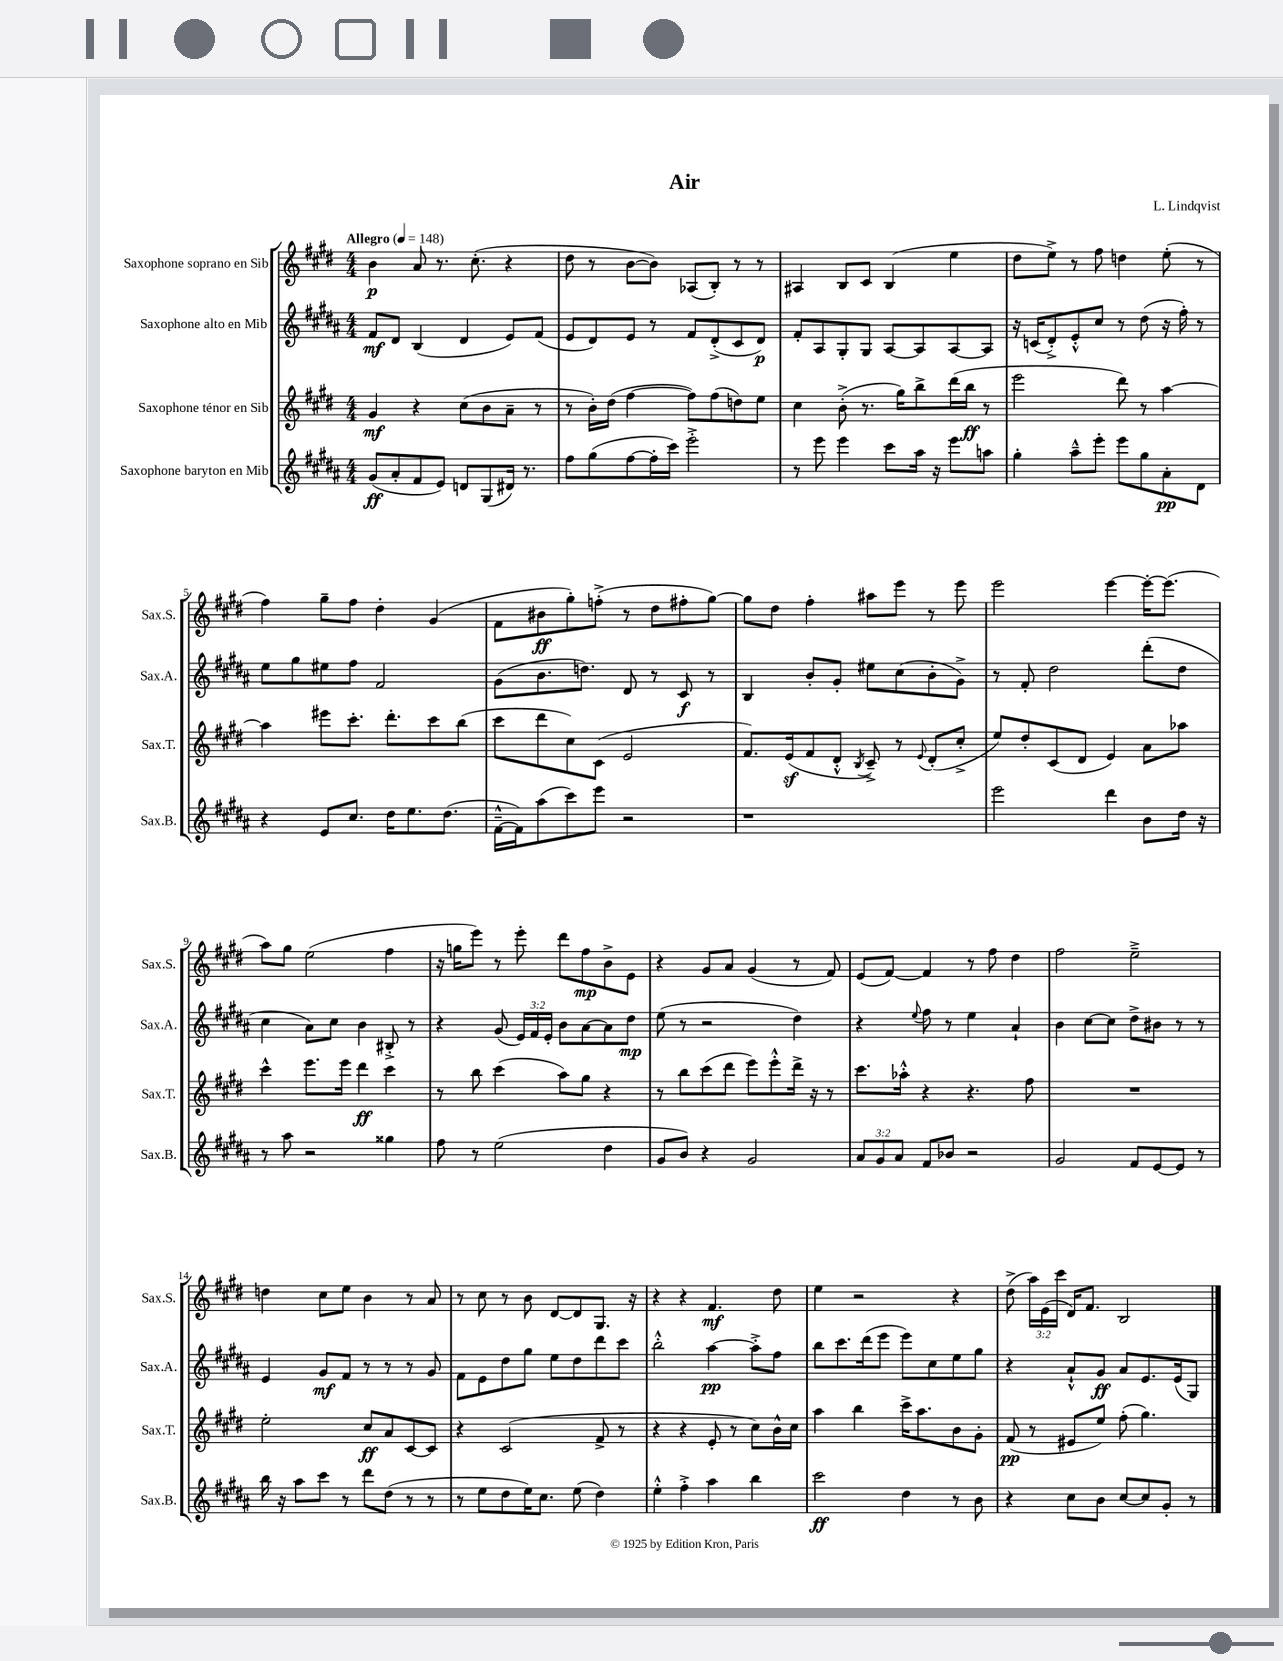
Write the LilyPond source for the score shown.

\header { title = "Air" composer = "L. Lindqvist" }
<<
\new StaffGroup <<
\new Staff = "s0" \with { instrumentName = "Saxophone soprano en Sib" shortInstrumentName = "Sax.S." } {
    \clef treble \key e \major \numericTimeSignature \time 4/4 \override Staff.TupletNumber.text = #tuplet-number::calc-fraction-text \tempo "Allegro" 4 = 148
    \autoBeamOff b'4\p a'8 r8. cis''8.-.( r4 |
    dis''8 r8 b'8[~ b'8]) aes8[( b8]-.) r8 r8 |
    ais4 b8[ cis'8] b4( e''4 |
    dis''8[ e''8]->) r8 fis''8 d''4 e''8-.( r8 |
    fis''4) gis''8[-- fis''8] dis''4-. gis'4( |
    fis'8[ bis'8\ff gis''8-.) f''8]-.->( r8 dis''8[ fis''8-. gis''8]~) |
    gis''8[ dis''8] fis''4-. ais''8[ e'''8] r8 e'''8 |
    e'''2 e'''4~ e'''16[~-. e'''8.]( |
    a''8[) gis''8] e''2( fis''4 |
    r16 g''16[ e'''8]) r8 e'''8-. dis'''8[ fis''8\mp b'8-> e'8] |
    r4 gis'8[ a'8] gis'4( r8 fis'8) |
    e'8[( fis'8]~) fis'4 r8 fis''8 dis''4 |
    fis''2 e''2---> |
    d''4 cis''8[ e''8] b'4 r8 a'8 |
    r8 cis''8 r8 b'8 dis'8[~ dis'8 gis8.] r16 |
    r4 r4 fis'4.\mf dis''8 |
    e''4 r2 r4 |
    dis''8->( \tuplet 3/2 { a''16[) e'16( cis'''16] } dis'16[) fis'8.] b2 \bar "|." |
}
\new Staff = "s1" \with { instrumentName = "Saxophone alto en Mib" shortInstrumentName = "Sax.A." } {
    \clef treble \key b \major \numericTimeSignature \time 4/4 \override Staff.TupletNumber.text = #tuplet-number::calc-fraction-text
    \autoBeamOff fis'8[\mf dis'8] b4( dis'4 e'8[) fis'8]( |
    e'8[ dis'8) e'8] r8 fis'8[ dis'8-.->( cis'8 dis'8]\p) |
    fis'8[-. ais8 gis8-. gis8] ais8[~ ais8 ais8~ ais8] |
    r16 c'16[( dis'8-.->) e'8-.-^ cis''8] r8 dis''8( r16 fis''16-.) r8 |
    e''8[ gis''8 eis''8 fis''8] fis'2 |
    gis'8[( b'8. d''8.]) dis'8 r8 cis'8\f r8 |
    b4 b'8[-. gis'8]-. eis''8[ cis''8( b'8-. gis'8]->) |
    r8 fis'8-. dis''2 dis'''8[-.( dis''8] |
    cis''4 ais'8[) cis''8] b'4 bis8-.-> r8 |
    r4 gis'8( \tuplet 3/2 { e'16[) fis'16 e'16]-. } b'8[ ais'8~ ais'8 dis''8]\mp |
    e''8( r8 r2 dis''4) |
    r4 \appoggiatura { e''8 } fis''8 r8 e''4 ais'4-! |
    b'4 cis''8[~ cis''8] dis''8[-> bis'8] r8 r8 |
    e'4 gis'8[\mf fis'8] r8 r8 r8 gis'8 |
    fis'8[ e'8 dis''8 gis''8] e''8[ dis''8 dis'''8 cis'''8] |
    b''2-.-^ ais''4~\pp ais''8[-.-> fis''8] |
    b''8[ cis'''8. dis'''16( e'''8] e'''8[) cis''8 e''8 gis''8] |
    r4 ais'8[-!-^ gis'8]\ff ais'8[ e'8. e'16( gis8]) \bar "|." |
}
\new Staff = "s2" \with { instrumentName = "Saxophone ténor en Sib" shortInstrumentName = "Sax.T." } {
    \clef treble \key e \major \numericTimeSignature \time 4/4
    \autoBeamOff gis'4\mf r4 cis''8[( b'8 a'8]-- r8 |
    r8 b'16[-.) dis''16]( fis''4~ fis''8[) fis''8( d''8) e''8] |
    cis''4 b'8-.->( r8. gis''16[) b''8-> dis'''16( b''16]\ff r8 |
    e'''2 dis'''8) r8 a''4~ |
    a''4 eis'''8[ cis'''8.]-. dis'''8.[-. cis'''8 b''8]( |
    cis'''8[ dis'''8 cis''8) cis'8]( e'2 |
    fis'8.[) e'16\sf( fis'8 dis'8]-.-^ \acciaccatura { b8 } cis'8--->) r8 \appoggiatura { e'8 } dis'8[-.( cis''8]-.-> |
    e''8[) dis''8-. cis'8( dis'8] e'4) a'8[ aes''8] |
    cis'''4-^ e'''8.[ e'''16] dis'''4\ff cis'''4 |
    r8 b''8 cis'''4( a''8[) gis''8] r4 |
    r8 b''8[ cis'''8( dis'''8] e'''8[) e'''8-.-^ dis'''16]-> r16 r8 |
    cis'''8.[ aes''16]-.-^ r4 r4. fis''8 |
    R1 |
    e''2-. cis''8[\ff a'8 cis'8~ cis'8] |
    r4 cis'2( fis'8-> r8 |
    r4 r4 e'8-. r8 cis''8[) b'16-^ cis''16] |
    a''4 b''4 cis'''16[-> a''8. b'8 gis'8]-. |
    fis'8\pp( r8 eis'8[ e''8]) fis''8-.( gis''4.) \bar "|." |
}
\new Staff = "s3" \with { instrumentName = "Saxophone baryton en Mib" shortInstrumentName = "Sax.B." } {
    \clef treble \key b \major \numericTimeSignature \time 4/4 \override Staff.TupletNumber.text = #tuplet-number::calc-fraction-text
    \autoBeamOff gis'8[\ff( ais'8-. fis'8 e'8]) d'8[ gis8( dis'16]) r8. |
    fis''8[ gis''8( fis''8~ fis''16-. cis'''16]) e'''2-.-> |
    r8 e'''8 e'''4 cis'''8[ ais''16] r16 e'''8[ a''8] |
    gis''4-. ais''8[---^ e'''8]-. e'''8[ gis''8 ais'8-.\pp dis'8] |
    r4 e'8[ cis''8.] dis''16[ e''8. dis''8.]( |
    fis'16[~---^ fis'16) ais''8( cis'''8) e'''8] r2 |
    r1 |
    e'''2 dis'''4 b'8[ dis''16] r16 |
    r8 ais''8 r2 gisis''4 |
    fis''8 r8 e''2( dis''4 |
    gis'8[ b'8]) r4 gis'2 |
    \tuplet 3/2 { ais'8[ gis'8 ais'8] } fis'8[ bes'8] r2 |
    gis'2 fis'8[ e'8~ e'8] r8 |
    b''16 r16 ais''8[ cis'''8] r8 dis'''8[ dis''8]( r8 r8 |
    r8 e''8[ dis''8 e''16) cis''8.] e''8( dis''4) |
    e''4-.-^ fis''4-.-> ais''4 b''4 |
    cis'''2\ff dis''4 r8 b'8 |
    r4 cis''8[ b'8] cis''8[~ cis''8 gis'8]-. r8 \bar "|." |
}
>>
>>
